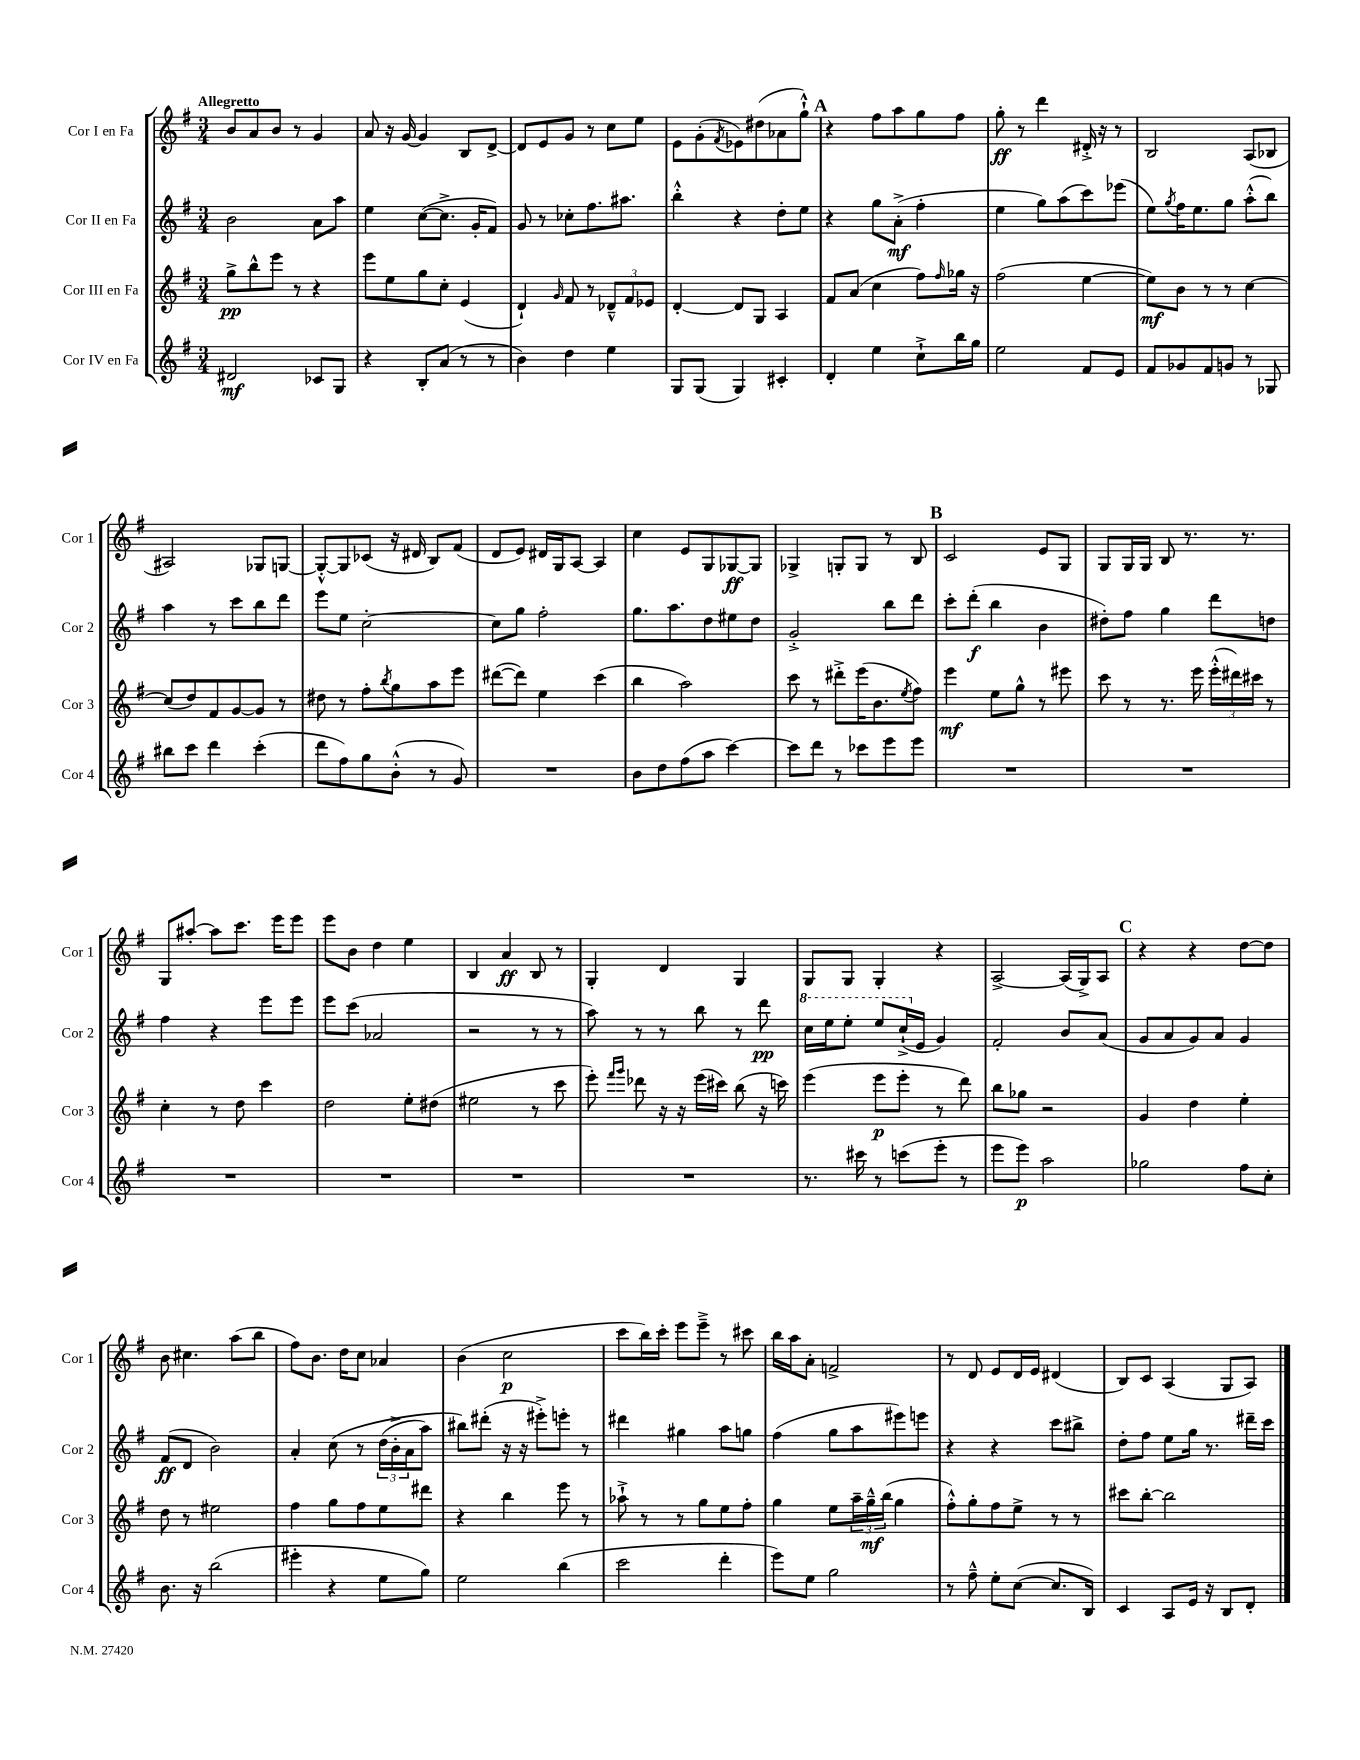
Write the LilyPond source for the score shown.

<<
\new StaffGroup <<
\new Staff = "s0" \with { instrumentName = "Cor I en Fa" shortInstrumentName = "Cor 1" } {
    \clef treble \key g \major \numericTimeSignature \time 3/4 \tempo "Allegretto"
    b'8 a'8 b'8 r8 g'4 |
    a'8 r16 g'16~ g'4 b8 d'8~-> |
    d'8 e'8 g'8 r8 c''8 e''8 |
    e'8 g'8-.( \acciaccatura { fis'8 } ees'8) dis''8( aes'8 g''8-!-^) |
    \mark \markup { \bold "A" } r4 fis''8 a''8 g''8 fis''8 |
    g''8-.\ff r8 d'''4 dis'16-.-> r16 r8 |
    b2 a8( bes8 |
    ais2) ges8 g8~ |
    g8~-.-^ g8 ces'8( r16 dis'16 b8) fis'8( |
    d'8 e'8) dis'16 g16 a8~ a4 |
    c''4 e'8 g8 ges8~\ff ges8 |
    ges4-> g8-. g8 r8 b8 |
    \mark \markup { \bold "B" } c'2 e'8 g8 |
    g8 g16 g16 b8 r8. r8. |
    g8 ais''8~-. ais''8 c'''8. e'''16 e'''8 |
    e'''8 b'8 d''4 e''4 |
    b4 a'4\ff b8 r8 |
    g4-. d'4 g4 |
    g8 g8 g4-. r4 |
    a2~-> a16( g16->) a8 |
    \mark \markup { \bold "C" } r4 r4 d''8~ d''8 |
    b'8 cis''4. a''8( b''8 |
    fis''8) b'8. d''16 c''8 aes'4 |
    b'4( c''2\p |
    c'''8 b''16) c'''16-. e'''8 e'''8---> r8 cis'''8 |
    b''16 a''16 a'8-. f'2-> |
    r8 d'8 e'8 d'16 e'16 dis'4( |
    b8) c'8 a4( g8 a8) \bar "|." |
}
\new Staff = "s1" \with { instrumentName = "Cor II en Fa" shortInstrumentName = "Cor 2" } {
    \clef treble \key g \major \numericTimeSignature \time 3/4
    b'2 a'8 a''8 |
    e''4 c''8~( c''8.-> g'16-. fis'8) |
    g'8 r8 ces''8-. fis''8. ais''8. |
    b''4-.-^ r4 d''8-. e''8 |
    \mark \markup { \bold "A" } r4 g''8 a'8-.->\mf( fis''4-. |
    e''4 g''8) a''8( c'''8) ees'''8( |
    e''8) \acciaccatura { g''8 } fis''16 e''8. g''8 a''8-.-^( b''8) |
    a''4 r8 c'''8 b''8 d'''8 |
    e'''8 e''8 c''2~-. |
    c''8 g''8 fis''2-. |
    g''8. a''8. d''8 eis''8 d''8 |
    g'2-.-> b''8 d'''8 |
    \mark \markup { \bold "B" } c'''8-. d'''8-.\f( b''4 b'4 |
    dis''8-.) fis''8 g''4 d'''8 d''8 |
    fis''4 r4 e'''8 e'''8 |
    e'''8 c'''8( aes'2 |
    r2 r8 r8 |
    a''8) r8 r8 b''8 r8 d'''8\pp |
    \ottava #1 c'''16 e'''16 e'''8-. e'''8 c'''16-!->( \ottava #0 e'16 g'4) |
    fis'2-. b'8 a'8( |
    \mark \markup { \bold "C" } g'8 a'8 g'8) a'8 g'4 |
    fis'8\ff( d'8 b'2) |
    a'4-. c''8\( r8 \tuplet 3/2 { d''16( b'16-.-> a'16 } a''8) |
    bis''8\) dis'''8-.( r16 r16 eis'''8-.->) e'''8-. r8 |
    dis'''4 gis''4 a''8 g''8 |
    fis''4( g''8 a''8 eis'''8) e'''8 |
    r4 r4 c'''8 bis''8-> |
    d''8-. fis''8 e''8 g''16 r8. dis'''16-- c'''16 \bar "|." |
}
\new Staff = "s2" \with { instrumentName = "Cor III en Fa" shortInstrumentName = "Cor 3" } {
    \clef treble \key g \major \numericTimeSignature \time 3/4
    g''8->\pp b''8-^ e'''8 r8 r4 |
    e'''8 e''8 g''8 c''8-. e'4( |
    d'4-!) \grace { g'16 } fis'8 r8 \tuplet 3/2 { des'8---^ fis'8 ees'8 } |
    d'4~-. d'8 g8 a4 |
    \mark \markup { \bold "A" } fis'8 a'8( c''4 fis''8) \grace { fis''16 } ges''16 r16 |
    fis''2( e''4~ |
    e''8\mf) b'8 r8 r8 c''4~ |
    c''8( d''8) fis'8 g'8~ g'8 r8 |
    dis''8 r8 fis''8-. \acciaccatura { b''8 } g''8 a''8 e'''8 |
    dis'''8~( dis'''8) e''4 c'''4( |
    b''4 a''2) |
    c'''8 r8 dis'''8-.-> e'''16( b'8. \acciaccatura { e''8 } fis''8) |
    \mark \markup { \bold "B" } e'''4\mf e''8 g''8-^ r8 eis'''8 |
    c'''8 r8 r8. e'''16 \tuplet 3/2 { e'''16-.-^( dis'''16) cis'''16 } r8 |
    c''4-. r8 d''8 c'''4 |
    d''2 e''8-. dis''8( |
    eis''2 r8 c'''8 |
    e'''8-.) \grace { fis'''16 g'''16 } des'''8 r16 r16 e'''16( cis'''16) b''8( r16 c'''16) |
    e'''4( e'''8\p e'''8-. r8 d'''8) |
    b''8 ges''8 r2 |
    \mark \markup { \bold "C" } g'4 d''4 e''4-. |
    d''8 r8 eis''2 |
    fis''4 g''8 fis''8 e''8 dis'''8 |
    r4 b''4 e'''8 r8 |
    aes''8-!-> r8 r8 g''8 e''8 fis''8-. |
    g''4 e''8 \tuplet 3/2 { a''16-- g''16---^\mf b''16( } g''4 |
    fis''8-.-^) g''8-. fis''8 e''8-> r8 r8 |
    cis'''8 b''8~-. b''2 \bar "|." |
}
\new Staff = "s3" \with { instrumentName = "Cor IV en Fa" shortInstrumentName = "Cor 4" } {
    \clef treble \key g \major \numericTimeSignature \time 3/4
    dis'2\mf ces'8 g8 |
    r4 b8-. a'8( r8 r8 |
    b'4) d''4 e''4 |
    g8 g8( g4) cis'4-. |
    \mark \markup { \bold "A" } d'4-. e''4 c''8-!-> b''16 g''16 |
    e''2 fis'8 e'8 |
    fis'8 ges'8 fis'8 g'8 r8 ges8 |
    bis''8 c'''8 d'''4 c'''4-.( |
    d'''8 fis''8) g''8 b'8-.-^( r8 g'8) |
    R2. |
    b'8 d''8 fis''8( a''8 c'''4~) |
    c'''8 d'''8 r8 ces'''8 e'''8 e'''8 |
    \mark \markup { \bold "B" } R2. |
    R2. |
    R2. |
    R2. |
    R2. |
    R2. |
    r8. cis'''16 r8 c'''8( e'''8-. r8 |
    e'''8 e'''8\p) a''2 |
    \mark \markup { \bold "C" } ges''2 fis''8 c''8-. |
    b'8. r16 b''2( |
    eis'''4-. r4 e''8 g''8) |
    e''2 b''4( |
    c'''2 d'''4-. |
    e'''8) e''8 g''2 |
    r8 fis''8---^ e''8-. c''8~( c''8. b16) |
    c'4 a8 e'16 r16 b8 d'8-. \bar "|." |
}
>>
>>
\layout { \context { \Score \remove "Bar_number_engraver" } }
